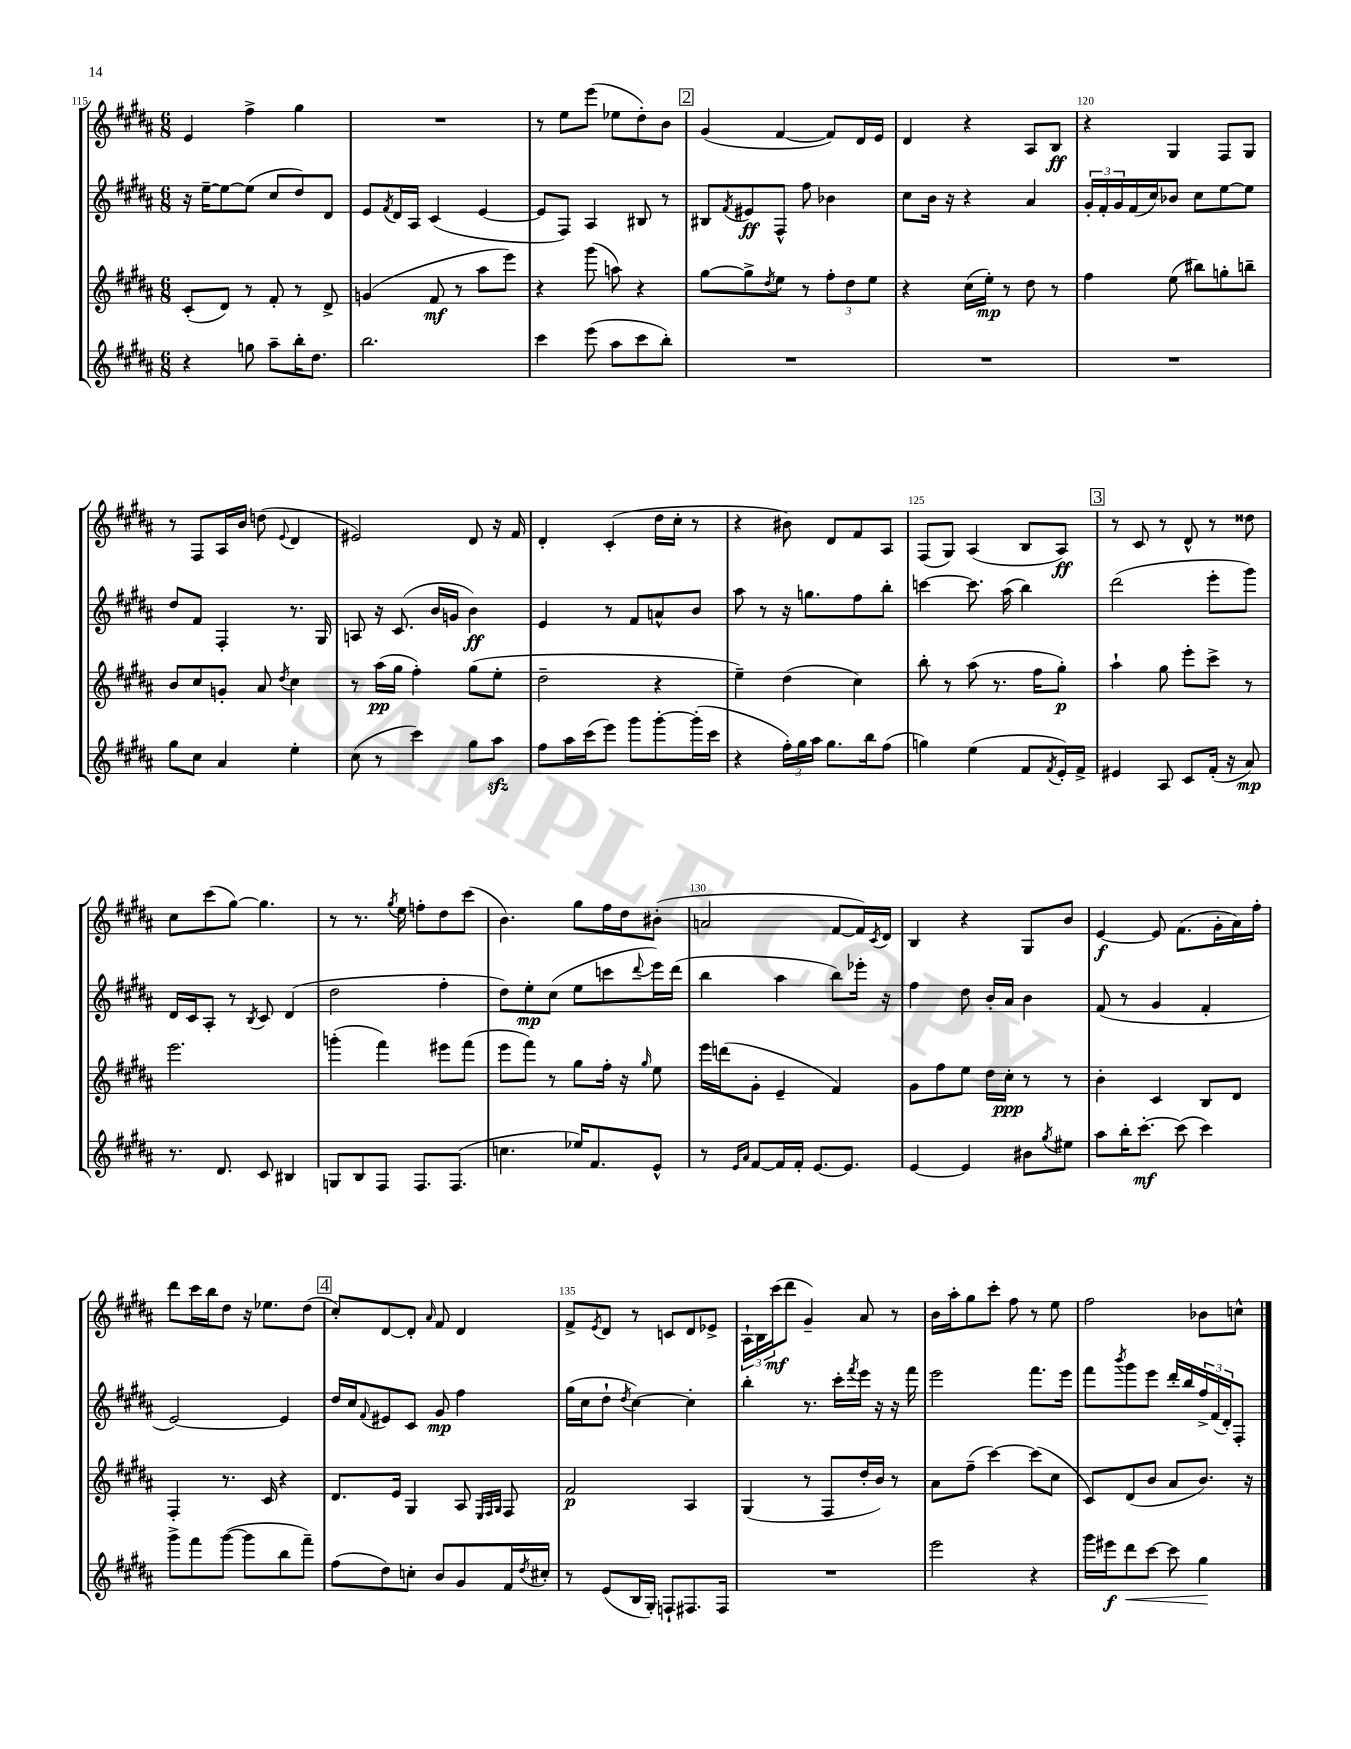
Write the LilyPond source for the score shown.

<<
\new StaffGroup <<
\new Staff = "s0" {
    \clef treble \key b \major \numericTimeSignature \time 6/8
    e'4 fis''4-> gis''4 |
    R2. |
    r8 e''8 e'''8( ees''8 dis''8-.) b'8 |
    \mark \markup { \box "2" } gis'4( fis'4~ fis'8) dis'16 e'16 |
    dis'4 r4 ais8 b8\ff |
    r4 gis4 fis8 gis8 |
    r8 fis8 ais16 b'16 d''8( \appoggiatura { e'8 } dis'4 |
    eis'2) dis'8 r16 fis'16 |
    dis'4-. cis'4-.( dis''16 cis''16-. r8 |
    r4 bis'8) dis'8 fis'8 ais8 |
    fis8( gis8) ais4( b8 ais8\ff) |
    \mark \markup { \box "3" } r8 cis'8 r8 dis'8-^ r8 disis''8 |
    cis''8 cis'''8( gis''8~) gis''4. |
    r8 r8. \acciaccatura { gis''8 } e''16 f''8-. dis''8 cis'''8( |
    b'4.) gis''8 fis''16 dis''16 bis'8-.( |
    a'2 fis'8~ fis'16) \acciaccatura { cis'8 } dis'16 |
    b4 r4 gis8 b'8 |
    e'4~\f e'8 fis'8.( gis'16-. ais'16) fis''16-. |
    dis'''8 cis'''16 b''16 dis''8 r16 ees''8. dis''8( |
    \mark \markup { \box "4" } cis''8-.) dis'8~ dis'8-. \grace { ais'16 } fis'8 dis'4 |
    fis'8-> \acciaccatura { e'8 } dis'8 r8 c'8 dis'8 ees'8-> |
    \tuplet 3/2 { ais16-! b16 cis'''16\mf( } dis'''8 gis'4--) ais'8 r8 |
    b'16 ais''16-. gis''8 cis'''8-. fis''8 r8 e''8 |
    fis''2 bes'8 c''8-^ \bar "|." |
}
\new Staff = "s1" {
    \clef treble \key b \major \numericTimeSignature \time 6/8
    r16 e''16~-- e''8~ e''8( cis''8 dis''8) dis'8 |
    e'8 \acciaccatura { fis'8 } dis'16 ais16 cis'4( e'4~ |
    e'8 fis8) ais4 bis8 r8 |
    \mark \markup { \box "2" } bis8 \acciaccatura { fis'8 } eis'8\ff fis8-^ fis''8 bes'4 |
    cis''8 b'16 r16 r4 ais'4 |
    \tuplet 3/2 { gis'16-. fis'16-. gis'16 } fis'16( cis''16) bes'8 cis''8 e''8~ e''8 |
    dis''8 fis'8 fis4-. r8. gis16 |
    a8 r16 cis'8.( b'16 g'16 b'4\ff) |
    e'4 r8 fis'8 a'8-^ b'8 |
    ais''8 r8 r16 g''8. fis''8 b''8-. |
    c'''4~ c'''8. ais''16( b''4) |
    \mark \markup { \box "3" } dis'''2( e'''8-. gis'''8) |
    dis'16 cis'16 ais8-. r8 \acciaccatura { b8 } cis'8 dis'4( |
    dis''2 fis''4-. |
    dis''8) e''8-.\mp cis''8( e''8 c'''8 \appoggiatura { dis'''8 } e'''16) dis'''16( |
    b''4 ais''4 b''8) ees'''16-. r16 |
    fis''4 dis''8 b'16-. ais'16 b'4 |
    fis'8( r8 gis'4 fis'4-. |
    e'2~) e'4 |
    \mark \markup { \box "4" } dis''16 cis''16 \appoggiatura { fis'8 } eis'8 cis'8 gis'8\mp fis''4 |
    gis''16( cis''16 dis''8-! \acciaccatura { dis''8 } cis''4~) cis''4-. |
    b''4-. r8. cis'''16-. \acciaccatura { fis'''8 } e'''16 r16 r16 fis'''16 |
    e'''2 fis'''8. e'''16 |
    fis'''8 \acciaccatura { b'''8 } gis'''8 e'''8 dis'''16-. b''16 \tuplet 3/2 { fis''16-> fis'16( dis'16-.) } fis8-. \bar "|." |
}
\new Staff = "s2" {
    \clef treble \key b \major \numericTimeSignature \time 6/8
    cis'8-.( dis'8) r8 fis'8-. r8 dis'8-> |
    g'4( fis'8\mf r8 ais''8 e'''8) |
    r4 gis'''8( a''8) r4 |
    \mark \markup { \box "2" } gis''8~ gis''8-> \acciaccatura { dis''8 } e''8 r8 \tuplet 3/2 { fis''8-. dis''8 e''8 } |
    r4 cis''16( e''16-.\mp) r8 dis''8 r8 |
    fis''4 e''8( bis''8) g''8-. b''8-- |
    b'8 cis''8 g'8-. ais'8 \acciaccatura { dis''8 } cis''4 |
    r8 ais''16\pp( gis''16 fis''4-.) gis''8( e''8-. |
    dis''2-- r4 |
    e''4--) dis''4( cis''4) |
    b''8-. r8 ais''8( r8. fis''16 gis''8-.\p) |
    \mark \markup { \box "3" } ais''4-! gis''8 e'''8-. cis'''8-> r8 |
    e'''2. |
    g'''4-.( fis'''4) eis'''8 fis'''8( |
    e'''8 fis'''8) r8 gis''8 fis''16-. r16 \grace { gis''16 } e''8 |
    e'''16 d'''16( gis'8-. e'4-- fis'4) |
    gis'8 fis''8 e''8 dis''16 cis''16-.\ppp r8 r8 |
    b'4-. cis'4 b8 dis'8 |
    fis4-. r8. cis'16 r4 |
    \mark \markup { \box "4" } dis'8. e'16 gis4 ais8 \grace { e32 fis32 gis32 } fis8 |
    fis'2\p ais4 |
    gis4( r8 fis8 dis''16-. b'16) r8 |
    ais'8 fis''8--( cis'''4~) cis'''8( cis''8 |
    cis'8) dis'8( b'8 ais'8 b'8.) r16 \bar "|." |
}
\new Staff = "s3" {
    \clef treble \key b \major \numericTimeSignature \time 6/8
    r4 g''8 ais''8-- b''16-. dis''8. |
    b''2. |
    cis'''4 e'''8( ais''8 cis'''8 b''8-.) |
    \mark \markup { \box "2" } R2. |
    R2. |
    R2. |
    gis''8 cis''8 ais'4 e''4-. |
    cis''8( r8 cis'''4) gis''8 ais''8\sfz |
    fis''8 ais''16 cis'''16( e'''8) gis'''8 gis'''8~-. gis'''16-.( cis'''16 |
    r4 \tuplet 3/2 { fis''16-.) gis''16 ais''16 } gis''8. b''16 fis''8( |
    g''4) e''4( fis'8 \acciaccatura { fis'8 } e'16-.) fis'16-> |
    \mark \markup { \box "3" } eis'4 ais8 cis'8 fis'16-.( r16 ais'8\mp) |
    r8. dis'8. cis'8 bis4 |
    g8 b8 fis8 fis8. fis8.( |
    c''4. ees''16) fis'8. e'8-^ |
    r8 \grace { e'16 ais'16 } fis'8~ fis'16 fis'16-. e'8.~ e'8. |
    e'4~ e'4 bis'8 \acciaccatura { gis''8 } eis''8 |
    ais''8 b''16-. cis'''8.~-.\mf cis'''8( cis'''4) |
    gis'''8-> fis'''8 gis'''8~( gis'''8 b''8 fis'''8--) |
    \mark \markup { \box "4" } fis''8( dis''8) c''8-. b'8 gis'8 fis'16 \acciaccatura { dis''8 } cis''16-. |
    r8 e'8( b16 gis16-.) f8-! fis8. fis16 |
    R2. |
    e'''2 r4 |
    gis'''16 eis'''16\f dis'''8\< cis'''8~ cis'''8 gis''4\! \bar "|." |
}
>>
>>
\layout { \context { \Score currentBarNumber = #115 \override BarNumber.break-visibility = ##(#f #t #t) barNumberVisibility = #(every-nth-bar-number-visible 5) } }
